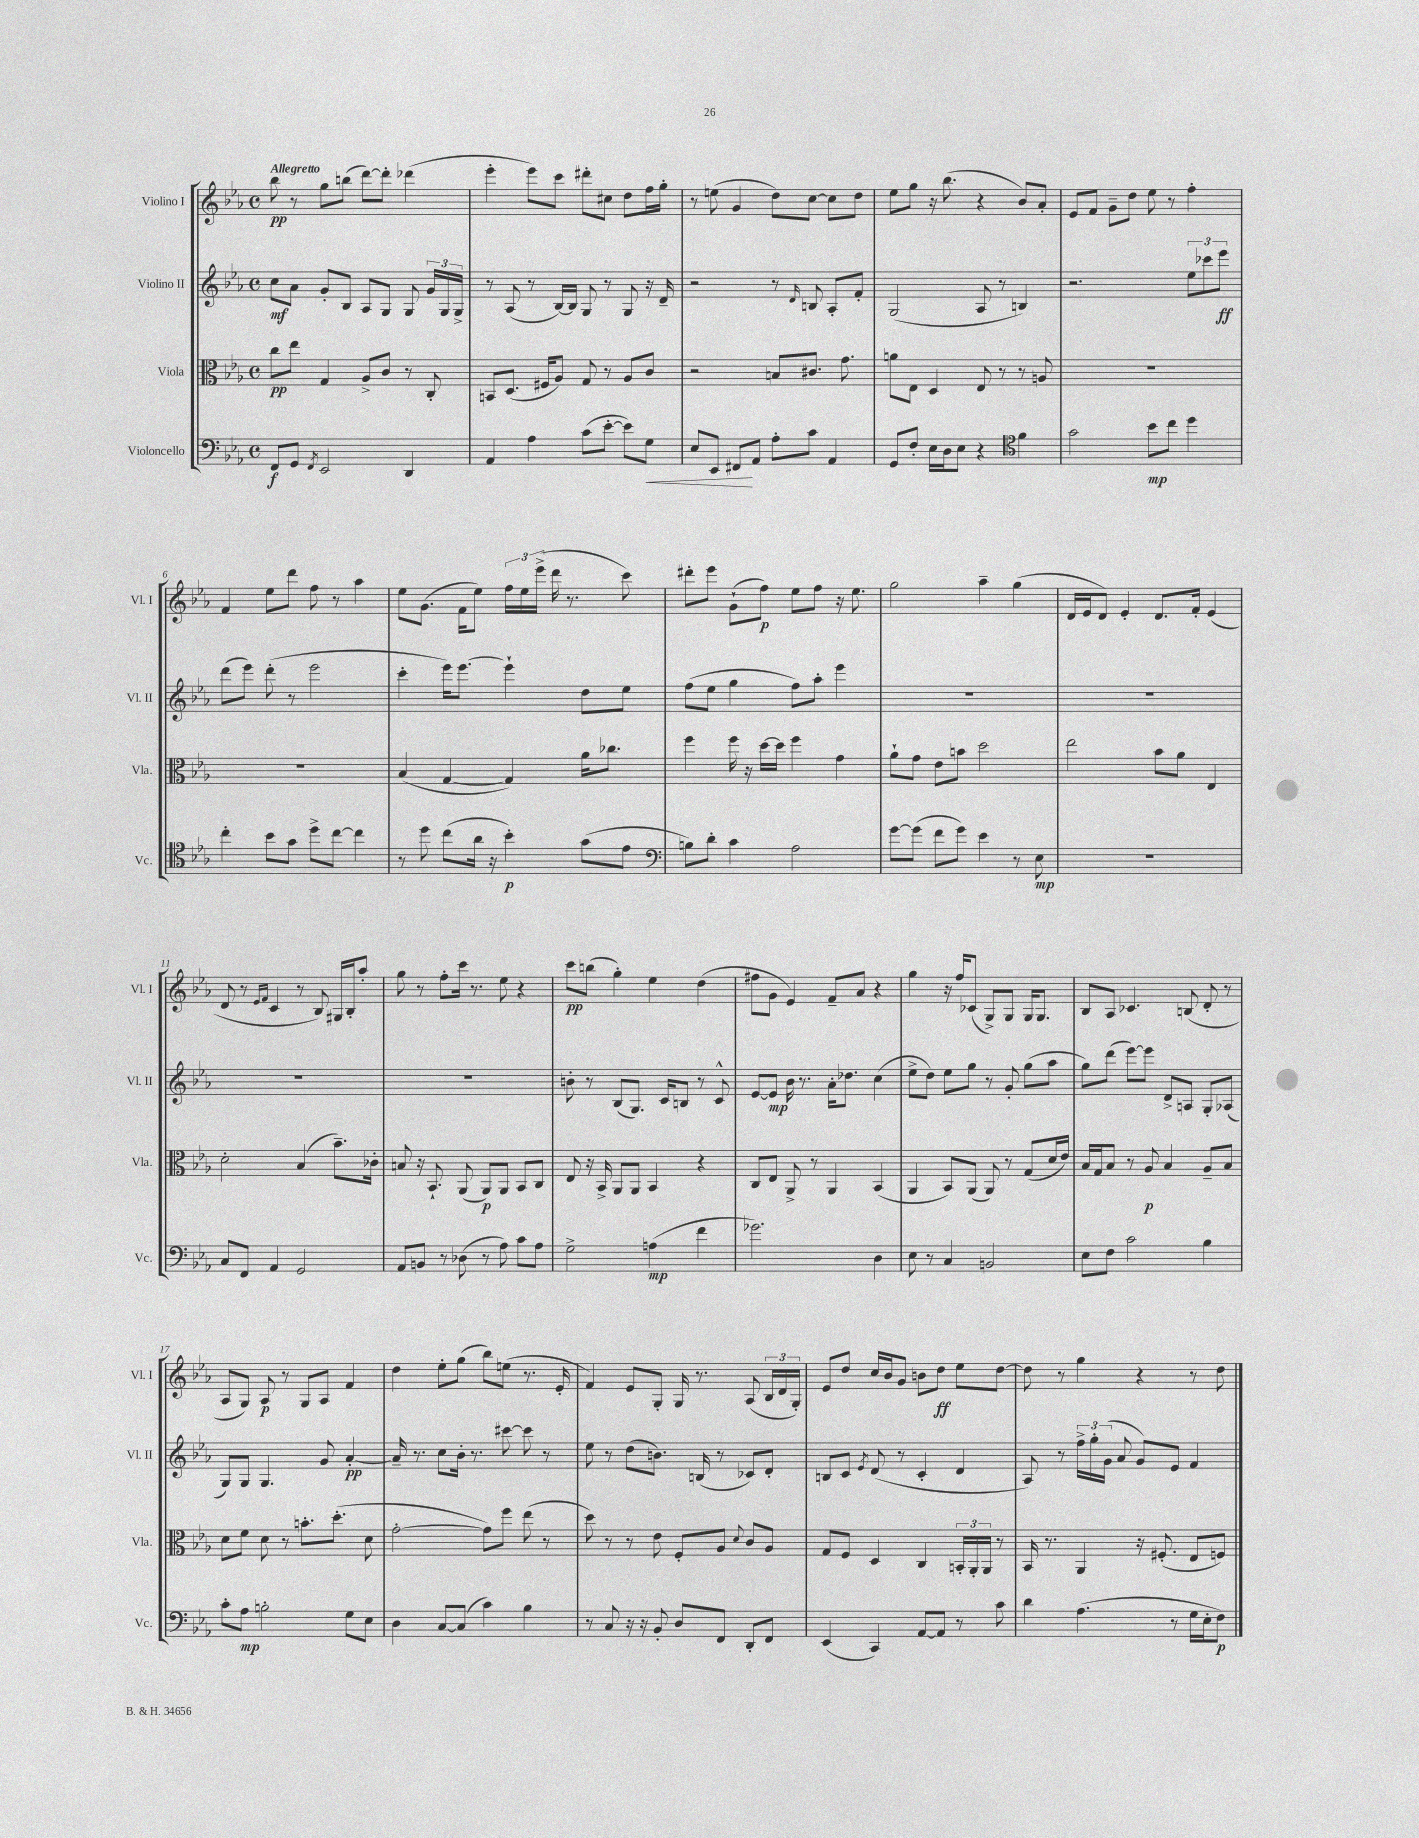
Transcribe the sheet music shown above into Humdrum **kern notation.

**kern	**dynam	**kern	**dynam	**kern	**dynam	**kern	**dynam
*part4	*part4	*part3	*part3	*part2	*part2	*part1	*part1
*staff4	*staff4	*staff3	*staff3	*staff2	*staff2	*staff1	*staff1
*I"Violoncello	*	*I"Viola	*	*I"Violino II	*	*I"Violino I	*
*I'Vc.	*	*I'Vla.	*	*I'Vl. II	*	*I'Vl. I	*
*clefF4	*	*clefC3	*	*clefG2	*	*clefG2	*
*k[b-e-a-]	*	*k[b-e-a-]	*	*k[b-e-a-]	*	*k[b-e-a-]	*
*M4/4	*	*M4/4	*	*M4/4	*	*M4/4	*
*met(c)	*	*met(c)	*	*met(c)	*	*met(c)	*
=1	=1	=1	=1	=1	=1	=1	=1
!	!	!	!	!	!	!LO:TX:a:B:t=Allegretto	!
8FF/L	f	8cc\L	pp	8cc\L	mf	8bb-\	pp
8GG/J	.	8ee-\J	.	8a-\J	.	8r	.
8qFF/	.	.	.	.	.	.	.
2EE-/	.	4G/	.	8g'/L	.	8gg\L	.
.	.	.	.	8B-/J	.	(8bbn\J	.
.	.	8A-^/L	.	8A-/L	.	[8ddd\L)	.
.	.	8c/J	.	8G/J	.	8ddd'\J]	.
4DD/	.	8r	.	8G/	.	(4ddd-X\	.
.	.	8C'/	.	24g/LL	.	.	.
.	.	.	.	24G/	.	.	.
.	.	.	.	24G^/JJ	.	.	.
=2	=2	=2	=2	=2	=2	=2	=2
4AA-/	.	8BBn/L	.	8r	.	4eee-'\	.
.	.	(8.D/J	.	(8A-/	.	.	.
4A-\	.	.	.	8r	.	8eee-\L)	.
.	.	16F#X/KL	.	.	.	.	.
.	.	8A-/J)	.	[16B-/LL)	.	8ccc\J	.
.	.	.	.	16B-/JJ]	.	.	.
(8c\L	.	8G/	.	8G/	.	8ddd#X'\L	.
[8e-'\J	.	8r	.	8r	.	8cc#X\J	.
8e-\L])	.	8A-/L	.	8G/	.	8dd\L	.
!	!LO:HP:b	!	!	!	!	!	!
8G\J	<	8c/J	.	16r	.	16ff\L	.
.	.	.	.	16d~/	.	16gg'\JJ	.
=3	=3	=3	=3	=3	=3	=3	=3
8E-/L	.	2r	.	2r	.	8r	.
8EE-/J	.	.	.	.	.	(8een\	.
8FF#X/L	.	.	.	.	.	4g/	.
8AA-/J	[	.	.	.	.	.	.
8A-'\L	.	8Bn/L	.	8r	.	8dd\L)	.
.	.	.	.	16qqd/	.	.	.
8c\J	.	8.c#X/J	.	8Bn/	.	[8cc\J	.
4AA-/	.	.	.	8A-'/L	.	8cc\L]	.
.	.	8.g\	.	.	.	.	.
.	.	.	.	8f'/J	.	8dd\J	.
=4	=4	=4	=4	=4	=4	=4	=4
8GG/L	.	8an\L	.	(2G/	.	8ee-\L	.
8F'/J	.	8E-\J	.	.	.	8gg\J	.
16E-\LL	.	4D/	.	.	.	16r	.
16D\J	.	.	.	.	.	(8.bb-\	.
8E-\J	.	.	.	.	.	.	.
4r	.	8E-/	.	8A-/	.	4r	.
.	.	8r	.	8r	.	.	.
*clefC4	*	*	*	*	*	*	*
4f\	.	8r	.	4Bn/)	.	8b-/L)	.
.	.	8An/	.	.	.	8a-'/J	.
=5	=5	=5	=5	=5	=5	=5	=5
2g\	.	1r	.	2.r	.	8e-/L	.
.	.	.	.	.	.	8f/J	.
.	.	.	.	.	.	8g~\L	.
.	.	.	.	.	.	8dd\J	.
8b-\L	mp	.	.	.	.	8ee-\	.
8cc\J	.	.	.	.	.	8r	.
4dd\	.	.	.	12ee-\L	.	4ff'\	.
.	.	.	.	12ccc-X\	.	.	.
.	.	.	.	12eee-\J	ff	.	.
!!LO:LB:g=z
=6	=6	=6	=6	=6	=6	=6	=6
4cc'\	.	1r	.	(8ddd\L	.	4f/	.
.	.	.	.	8eee-\J)	.	.	.
8b-\L	.	.	.	(8ddd'\	.	8ee-\L	.
8g\J	.	.	.	8r	.	8ddd\J	.
8dd^\L	.	.	.	2eee-\	.	8ff\	.
[8cc\J	.	.	.	.	.	8r	.
4cc\]	.	.	.	.	.	4aa-\	.
=7	=7	=7	=7	=7	=7	=7	=7
8r	.	(4B-/	.	4ccc'\	.	8ee-\L	.
8dd\	.	.	.	.	.	(8.g\J	.
(8cc\L	.	[4G/	.	16eee-\KL)	.	.	.
.	.	.	.	[8.eee-\J	.	16f\KL	.
16a-\Jk	.	.	.	.	.	8ee-\J)	.
16r	.	.	.	.	.	.	.
4b-'\)	p	4G/])	.	4eee-`\]	.	24ff\LL	.
.	.	.	.	.	.	24ee-\	.
.	.	.	.	.	.	(24eee-^\JJ	.
.	.	.	.	.	.	16ddd\	.
.	.	.	.	.	.	8.r	.
(8g\L	.	16a-\KL	.	8dd\L	.	.	.
.	.	8.cc-X\J	.	.	.	.	.
8e-\J	.	.	.	8ee-\J	.	8ccc\)	.
=8	=8	=8	=8	=8	=8	=8	=8
*clefF4	*	*	*	*	*	*	*
8Bn\L)	.	4ff\	.	(8ff\L	.	8ddd#X'\L	.
8d'\J	.	.	.	8ee-\J	.	8eee-\J	.
4c\	.	16ff\	.	4gg\	.	(8g`\L	.
.	.	16r	.	.	.	.	.
.	.	[16dd\LL	.	.	.	8ff\J)	p
.	.	16dd\JJ]	.	.	.	.	.
2A-\	.	4ff\	.	8ff\L)	.	8ee-\L	.
.	.	.	.	8aa-'\J	.	8ff\J	.
.	.	4g\	.	4eee-\	.	16r	.
.	.	.	.	.	.	8.ee-\	.
=9	=9	=9	=9	=9	=9	=9	=9
[8g\L	.	8a-`\L	.	1r	.	2gg\	.
(8g\J]	.	8g\J	.	.	.	.	.
8f\L	.	8e-\L	.	.	.	.	.
8g\J)	.	8bn\J	.	.	.	.	.
4e-\	.	2dd\	.	.	.	4aa-~\	.
8r	.	.	.	.	.	(4gg\	.
8E-\	mp	.	.	.	.	.	.
=10	=10	=10	=10	=10	=10	=10	=10
1r	.	2ee-\	.	1r	.	16d/LL	.
.	.	.	.	.	.	16e-/J	.
.	.	.	.	.	.	8d/J)	.
.	.	.	.	.	.	4e-'/	.
.	.	8b-\L	.	.	.	8.d/L	.
.	.	8a-\J	.	.	.	.	.
.	.	.	.	.	.	16f'/Jk	.
.	.	4E-/	.	.	.	(4e-/	.
!!LO:LB:g=z
=11	=11	=11	=11	=11	=11	=11	=11
8C/L	.	2d'\	.	1r	.	8d/	.
8FF/J	.	.	.	.	.	8r	.
.	.	.	.	.	.	16qqe-/LL	.
.	.	.	.	.	.	16qqf/JJ	.
4AA-/	.	.	.	.	.	4c/	.
2GG/	.	(4B-/	.	.	.	8r	.
.	.	.	.	.	.	8B-/)	.
.	.	8.b-~\L)	.	.	.	16G#X/LL	.
.	.	.	.	.	.	16B-'/J	.
.	.	.	.	.	.	8aa-'/J	.
.	.	16c-X'\Jk	.	.	.	.	.
=12	=12	=12	=12	=12	=12	=12	=12
8AA-/L	.	8Bn/	.	1r	.	8gg\	.
8BBn/J	.	16r	.	.	.	8r	.
.	.	8.BB-`/	.	.	.	.	.
8r	.	.	.	.	.	8ff'\L	.
(8D-X\	.	(8AA-/	.	.	.	16ccc\Jk	.
.	.	.	.	.	.	8.r	.
8r	.	8AA-/L)	p	.	.	.	.
8A-\)	.	8AA-/J	.	.	.	8ee-\	.
8c\L	.	8BB-/L	.	.	.	4r	.
8A-\J	.	8C/J	.	.	.	.	.
=13	=13	=13	=13	=13	=13	=13	=13
2G^\	.	8E-/	.	8bn'\	.	8ccc\L	pp
.	.	16r	.	8r	.	(8bbn\J	.
.	.	16BB-^/	.	.	.	.	.
.	.	8AA-/L	.	(8B-/L	.	4gg'\)	.
.	.	8AA-/J	.	8.G/J)	.	.	.
(4An\	mp	4BB-/	.	.	.	4ee-\	.
.	.	.	.	16c/KL	.	.	.
.	.	.	.	8Bn/J	.	.	.
4f\	.	4r	.	8r	.	(4dd\	.
.	.	.	.	8c^^/	.	.	.
=14	=14	=14	=14	=14	=14	=14	=14
2.g-X\)	.	8C/L	.	[8e-/L	.	8ff#X\L	.
.	.	8E-/J	.	8e-/J]	mp	8g\J	.
.	.	8AA-^/	.	16b-\	.	4e-/)	.
.	.	.	.	8.r	.	.	.
.	.	8r	.	.	.	.	.
.	.	4AA-/	.	16a-'\KL	.	8f~/L	.
.	.	.	.	8.dd-X\J	.	.	.
.	.	.	.	.	.	8a-/J	.
4D\	.	(4BB-/	.	(4cc\	.	4r	.
=15	=15	=15	=15	=15	=15	=15	=15
8E-\	.	4AA-/	.	8ee-^\L	.	4gg\	.
8r	.	.	.	8dd\J)	.	.	.
4C/	.	8BB-/L)	.	8ee-\L	.	16r	.
.	.	.	.	.	.	16ff/KL	.
.	.	(8AA-/J	.	8gg\J	.	(8c-X/J	.
2BBn/	.	8AA-/)	.	8r	.	8G^/L)	.
.	.	8r	.	8g'/	.	8G/J	.
.	.	(8G/L	.	(8gg\L	.	16G/KL	.
.	.	.	.	.	.	8.G/J	.
.	.	16d/L	.	8aa-\J	.	.	.
.	.	16e-/JJ)	.	.	.	.	.
=16	=16	=16	=16	=16	=16	=16	=16
8E-\L	.	16B-/LL	.	8gg\L)	.	8B-/L	.
.	.	16G/J	.	.	.	.	.
8F\J	.	8B-/J	.	(8ddd\J	.	8A-/J	.
2c\	.	8r	.	[8eee-\L)	.	4.c-X/	.
.	.	8A-/	p	8eee-\J]	.	.	.
.	.	4B-/	.	8d^/L	.	.	.
.	.	.	.	8An/J	.	(8Bn/	.
4B-\	.	8A-~/L	.	8G'/L	.	8d'/	.
.	.	8B-/J	.	(8A-X/J	.	8r	.
!!LO:LB:g=z
=17	=17	=17	=17	=17	=17	=17	=17
8c'\L	.	8d\L	.	8G/L)	.	8A-/L	.
8A-\J	mp	8f\J	.	8G/J	.	8G/J)	.
2Bn'\	.	8d\	.	4.G/	.	8A-/	p
.	.	8r	.	.	.	8r	.
.	.	8.bn'\L	.	.	.	8G/L	.
.	.	.	.	8g/	.	8A-/J	.
.	.	(8.dd'\J	.	.	.	.	.
8G\L	.	.	.	[4a-'/	pp	4f/	.
8E-\J	.	8d\	.	.	.	.	.
=18	=18	=18	=18	=18	=18	=18	=18
4D\	.	[2g'\	.	16a-~/]	.	4dd\	.
.	.	.	.	8.r	.	.	.
[8C/L	.	.	.	8cc\L	.	8ee-'\L	.
(8C/J]	.	.	.	16b-'\Jk	.	(8gg\J	.
.	.	.	.	8.r	.	.	.
4c\)	.	8g\L])	.	.	.	8bb-\L)	.
.	.	8ff\J	.	[8ccc#X\	.	(8een\J	.
4B-\	.	(8ee-\	.	8ccc#\]	.	8.r	.
.	.	8r	.	8r	.	.	.
.	.	.	.	.	.	16e-'/	.
=19	=19	=19	=19	=19	=19	=19	=19
8r	.	8dd\)	.	8ee-\	.	4f/)	.
8C/	.	8r	.	8r	.	.	.
16r	.	8r	.	(8dd\L	.	8e-/L	.
16r	.	.	.	.	.	.	.
8BB-'/	.	8e-\	.	8.bn\J)	.	8G'/J	.
8D/L	.	8F'/L	.	.	.	16G/	.
.	.	.	.	(16Bn/	.	8.r	.
8FF/J	.	8A-/J	.	8r	.	.	.
.	.	8qqd/	.	.	.	.	.
8DD'/L	.	8c/L	.	8c-X/L)	.	(8A-/	.
8FF/J	.	8A-/J	.	8d'/J	.	24B-/LL	.
.	.	.	.	.	.	24d/	.
.	.	.	.	.	.	24G'/JJ)	.
=20	=20	=20	=20	=20	=20	=20	=20
(4EE-/	.	8G/L	.	8Bn/L	.	8e-/L	.
.	.	8F/J	.	8c/J	.	8dd/J	.
.	.	.	.	8qe-/	.	.	.
4CC/)	.	4D/	.	(8d/	.	16cc/LL	.
.	.	.	.	.	.	16b-/J	.
.	.	.	.	8r	.	8g/J	.
[8AA-/L	.	4C/	.	4c'/	.	8bn\L	.
8AA-/J]	.	.	.	.	.	8dd\J	ff
8r	.	24BBn'/LL	.	4d/	.	8ee-\L	.
.	.	24AA-'/	.	.	.	.	.
.	.	24AA-/JJ	.	.	.	.	.
8c\	.	8r	.	.	.	[8dd\J	.
=21	=21	=21	=21	=21	=21	=21	=21
4d\	.	16BB-/	.	8A-/)	.	8dd\]	.
.	.	8.r	.	.	.	.	.
.	.	.	.	8r	.	8r	.
(4.A-\	.	4AA-/	.	24ff^\LL	.	4gg\	.
.	.	.	.	24gg'\	.	.	.
.	.	.	.	(24g\JJ	.	.	.
.	.	.	.	8a-/	.	.	.
.	.	16r	.	8g/L)	.	4r	.
.	.	(8.F#X'/	.	.	.	.	.
8r	.	.	.	8e-/J	.	.	.
16G\LL	.	8E-/L	.	4f/	.	8r	.
16E-'\J	.	.	.	.	.	.	.
8F\J)	p	8Fn/J)	.	.	.	8dd\	.
==	==	==	==	==	==	==	==
*-	*-	*-	*-	*-	*-	*-	*-
